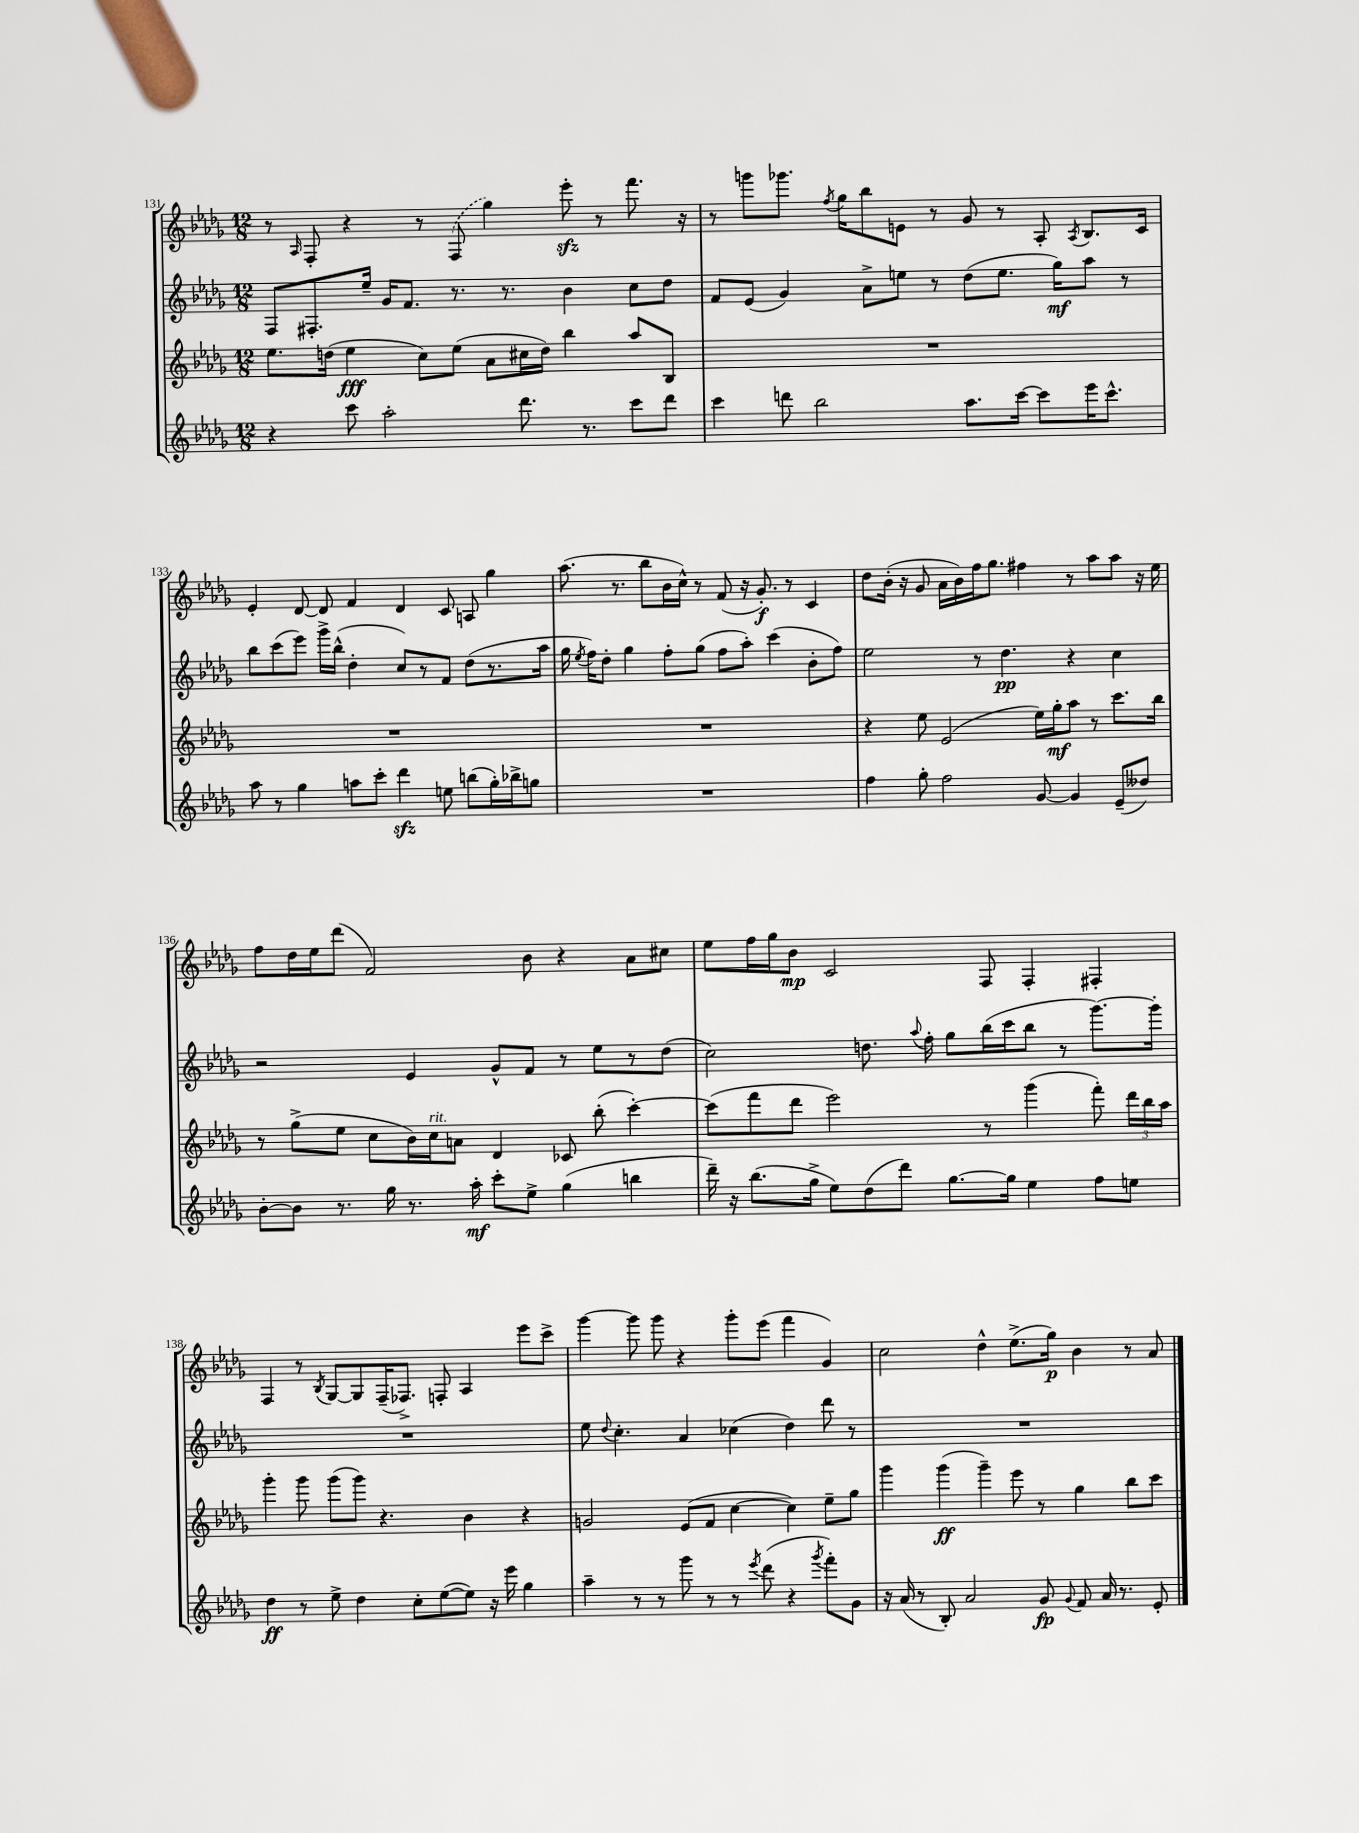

**kern	**kern	**kern	**kern
*staff4	*staff3	*staff2	*staff1
*clefG2	*clefG2	*clefG2	*clefG2
*k[b-e-a-d-g-]	*k[b-e-a-d-g-]	*k[b-e-a-d-g-]	*k[b-e-a-d-g-]
*M12/8	*M12/8	*M12/8	*M12/8
4r	8.ee-	8F	8r
.	.	.	16qqA-
.	.	8.F#'	8F'
.	(16dd	.	.
8ccc	4ee-	.	4r
.	.	16ee-~	.
2aa-'	.	16g-	.
.	.	8.f	.
.	8cc)	.	8r
.	(8ee-	8.r	(8F
.	8a-	.	4gg-)
.	.	8.r	.
8.ddd-	16cc#	.	.
.	16dd)	.	.
.	4bb-	4b-	8eee-'
8.r	.	.	.
.	.	.	8r
8ccc	8aa-	8cc	8.fff
8ddd-	8B-	8dd-	.
.	.	.	16r
=	=	=	=
4ccc	1.r	8f	8r
.	.	(8e-	8ggg
8ddd	.	4g-)	8.ggg-
2bb-	.	.	.
.	.	.	8qff
.	.	.	16gg-
.	.	8a-^	8bb-
.	.	8ee	8e
.	.	8r	8r
8.aa-	.	(8dd-	8g-
.	.	8.ee	8r
[16ccc	.	.	.
8ccc]	.	.	8A-'
.	.	16gg-)	.
.	.	.	8qA-
16eee-	.	8aa-	8.B-
8.ccc^^	.	.	.
.	.	8r	.
.	.	.	16c
=	=	=	=
8aa-	1.r	8bb-	4e-'
8r	.	(8ccc	.
4gg-	.	8eee-)	[8d-
.	.	16ggg-^	8d-]
.	.	(16bb-^^	.
8aa	.	4dd-'	4f
8ccc'	.	.	.
4ddd-	.	8cc)	4d-
.	.	8r	.
8ee	.	8f	8c
(8bb	.	(8dd-	8A
16gg-')	.	8.r	4gg-
16bb-^	.	.	.
8gg	.	.	.
.	.	16aa-	.
=	=	=	=
1.r	1.r	16gg-	(8.aa-
.	.	8qee-	.
.	.	16ff)	.
.	.	8dd-'	.
.	.	.	8.r
.	.	4gg-	.
.	.	.	8bb-
.	.	8ff'	16b-
.	.	.	16cc^^)
.	.	(8gg-	8r
.	.	8ff	(8f
.	.	8aa-')	16r
.	.	.	8.g-')
.	.	(4ccc	.
.	.	.	8r
.	.	8b-'	4c
.	.	8ff)	.
=	=	=	=
4ff	4r	2ee-	8dd-
.	.	.	(16b-'
.	.	.	16r
8gg-'	8ee-	.	8g-
2ff	(2e-	.	16a-
.	.	.	16b-)
.	.	8r	16ff
.	.	.	8.gg-
.	.	4.dd-	.
.	.	.	4ff#
[8g-	16ee-)	.	.
.	16gg-'	.	.
4g-]	8aa-	4r	8r
.	8r	.	8aa-
(8e-~	8.ccc	4cc	8aa-
8dd--)	.	.	16r
.	16bb-	.	16ee-
=	=	=	=
[8b-'	8r	2r	8ff
8b-]	(8gg-^	.	16dd-
.	.	.	16ee-
8.r	8ee-	.	(8ddd-
.	8cc	.	2f)
16gg-	.	.	.
8.r	16b-)	4e-	.
.	16cc	.	.
.	8a	.	.
16aa-'	.	.	.
8ccc'	4d-	8g-^^	.
8ee-^	.	8f	8b-
(4gg-	8c-	8r	4r
.	(8bb-'	8ee-	.
4bb	[4ccc')	8r	8a-
.	.	(8dd-	8cc#
=	=	=	=
16ddd-~)	(8ccc]	2cc)	8ee-
16r	.	.	.
(8.bb-	8fff	.	16ff
.	.	.	16gg-
.	8ddd-	.	8b-
16gg-^	.	.	.
8ee-)	2eee-)	.	2c
(8dd-	.	8.dd	.
8ddd-)	.	.	.
.	.	8qqaa-	.
.	.	16ff'	.
[8.gg-	.	8gg-	.
.	8r	(16bb-	8F
16gg-]	.	16ccc	.
4ee-	(4ggg-	8bb-	4F'
.	.	8r	.
8ff	8fff')	[8.ggg-)	4F#'
8ee	24ddd-	.	.
.	24bb-	.	.
.	.	16ggg-']	.
.	24aa-	.	.
=	=	=	=
4dd-	4ggg-'	1.r	4F
8r	8ggg-	.	8r
.	.	.	8qB-
8ee-^	(8ggg-	.	[8G-
4dd-	8ggg-)	.	8G-]
.	4.r	.	(16F~
.	.	.	8.F-^)
8cc'	.	.	.
([8ee-	.	.	8F'
8ee-])	4b-	.	4A-
16r	.	.	.
16eee-	.	.	.
4gg-	4r	.	8eee-
.	.	.	8ccc^
=	=	=	=
4aa-~	2g	8ee-	[4ggg-
.	.	8qqdd-	.
.	.	4.cc'	.
8r	.	.	8ggg-]
8r	.	.	8ggg-
8ggg-	(8e-	4a-	4r
8r	8f	.	.
8r	[4cc	(4cc-	8ggg-'
8qeee-	.	.	.
(8ddd-	.	.	(8eee-
4r	4cc])	4dd-)	4fff
8qggg-	.	.	.
8fff')	8ee-~	8ddd-	4g-)
8g-	8gg-	8r	.
=	=	=	=
16r	4ggg-	1.r	2cc
(16a-	.	.	.
8r	.	.	.
8B-')	(4ggg-	.	.
2a-	.	.	.
.	4ggg-~)	.	4dd-^^
.	8eee-	.	(8.ee-^
8g-	8r	.	.
.	.	.	16gg-)
8qqg-	.	.	.
8f	4gg-	.	4b-
16a-	.	.	.
8.r	.	.	.
.	8bb-	.	8r
8e-'	8ccc	.	8a-
==	==	==	==
*-	*-	*-	*-
